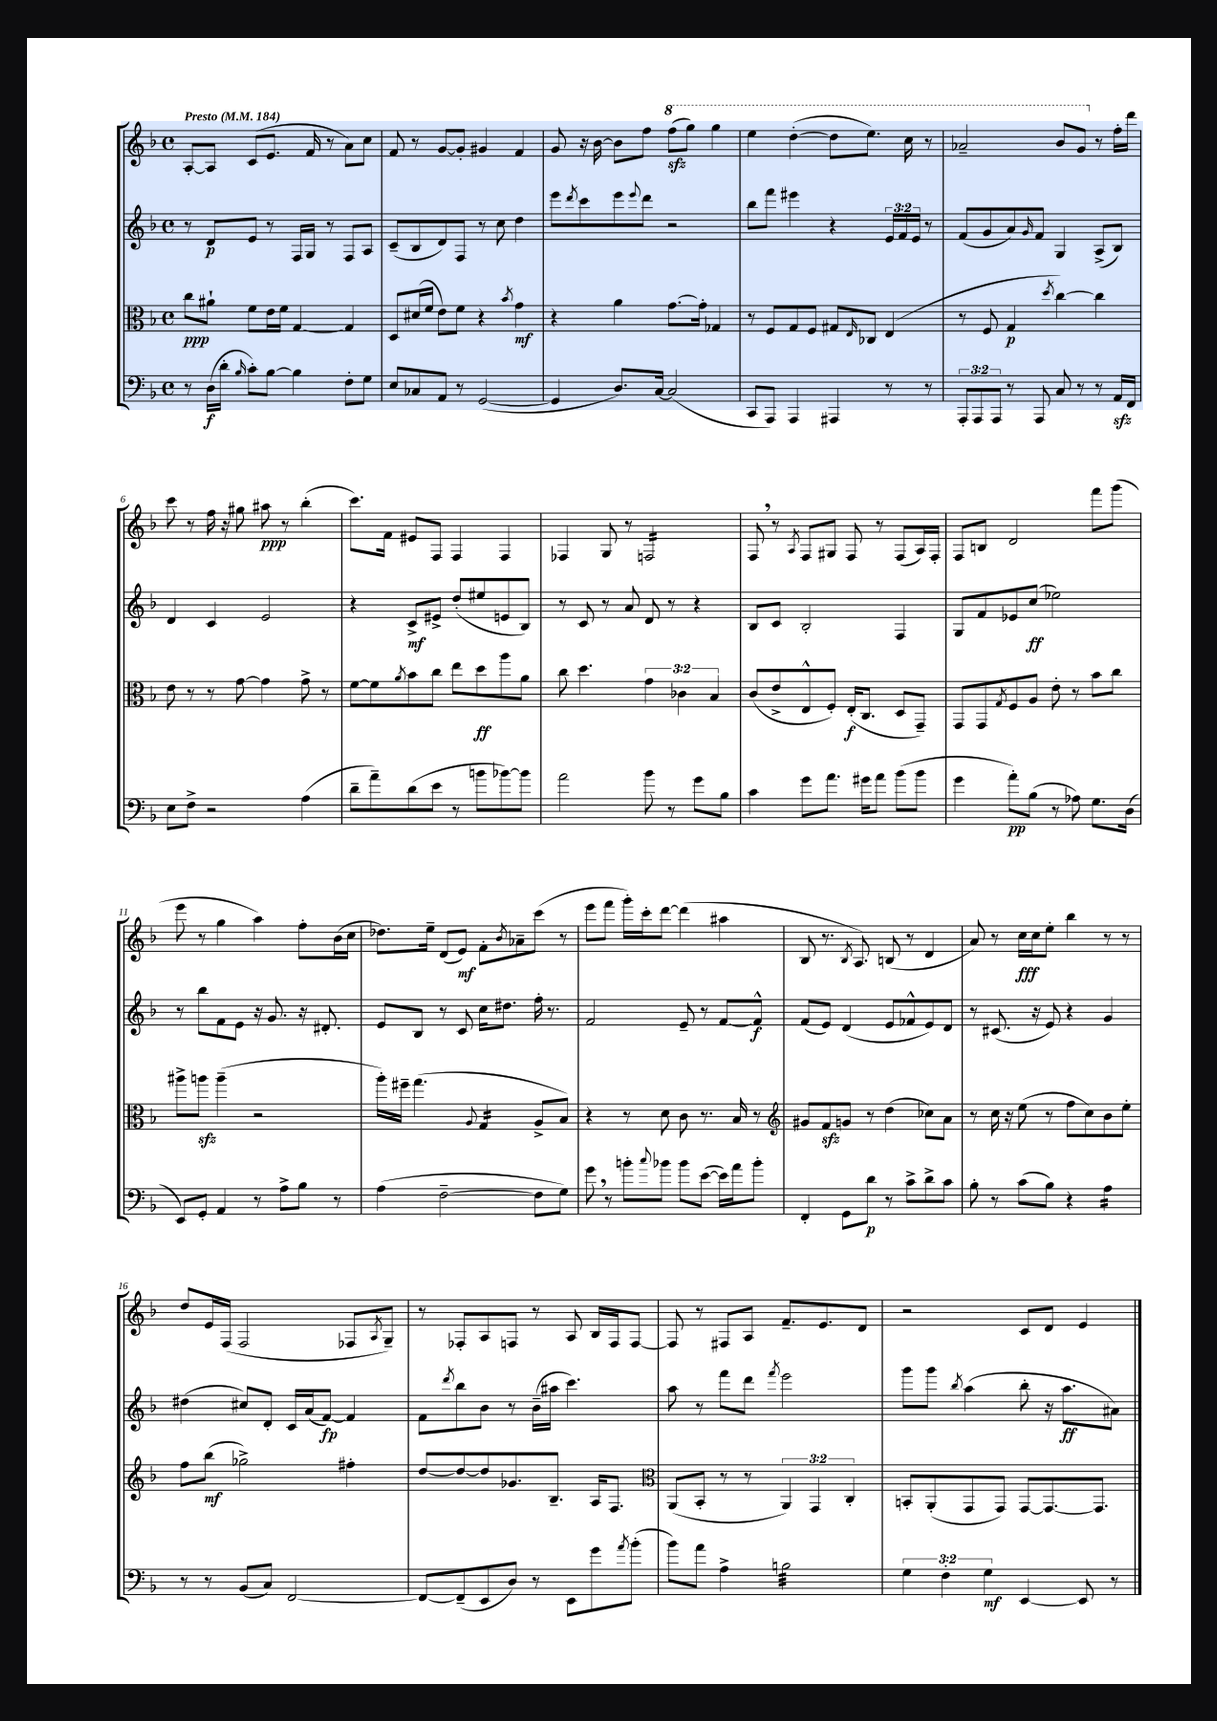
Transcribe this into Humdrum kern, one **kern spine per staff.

**kern	**kern	**kern	**kern
*staff4	*staff3	*staff2	*staff1
*clefF4	*clefC3	*clefG2	*clefG2
*k[b-]	*k[b-]	*k[b-]	*k[b-]
*M4/4	*M4/4	*M4/4	*M4/4
*met(c)	*met(c)	*met(c)	*met(c)
*MM184	*MM184	*MM184	*MM184
8r	8cc	8r	[8A'
(16D	8a#`	8d	8A]
16d'	.	.	.
16qqB-	.	.	.
8c')	8f	8e	(8c
[8B-	16e	8r	8.e
.	16f	.	.
4B-]	[4G	16F	.
.	.	16G	16f
.	.	8r	8r
8F'	4G]	8F	8a)
8G	.	8A	8cc
=	=	=	=
8E	8D	(8c~	8f
8C-	(16d#	8B-	8r
.	16f	.	.
8AA	8e)	8d)	[8g
8r	8f	8F	8g']
([2GG	4r	8r	4g#
.	.	8cc	.
.	8qb-	.	.
.	4g	4dd	4f
=	=	=	=
4GG]	4r	8eee	8g
.	.	8qddd	.
.	.	8ccc	16r
.	.	.	[16b-
8.D)	4a	8eee	8b-]
.	.	8qqeee	.
.	.	8ddd	8ff
[16C	.	.	.
(2C]	[8.g	2r	(8fff
.	.	.	8ggg)
.	16g']	.	.
.	4G-	.	4ggg
=	=	=	=
8CC	8r	8bb-	4eee
8AAA)	8F	8fff	.
4AAA	8G	4eee#	([4ddd'
.	8F	.	.
4AAA#	8G#	4r	8ddd]
.	16qqE	.	.
.	8C-	.	8.eee)
8r	(4E	24e	.
.	.	24f	.
.	.	.	16ccc
.	.	24e	.
8r	.	8r	8r
=	=	=	=
12AAA'	8r	(8f	2aa-~
12AAA	.	.	.
.	8F	8g	.
12AAA	.	.	.
8r	4G	8a)	.
.	.	16qqg	.
8AAA	.	8f	.
.	8qdd	.	.
8C	[4cc)	4G	8bb-
8r	.	.	8gg
8r	4cc]	(8A^	8r
16AA	.	8B-)	16ff'
16FF	.	.	16ddd
=	=	=	=
8E	8e	4d	8ccc
8F^	8r	.	8r
2r	8r	4c	16ff
.	.	.	16r
.	[8g	.	8gg#
.	4g]	2e	8aa#
.	.	.	8r
(4A	8g^	.	(4bb-'
.	8r	.	.
=	=	=	=
8d~	[8f	4r	8.ccc)
8a~)	8f]	.	.
.	.	.	16f
.	8qa	.	.
(8d	8b-	8c^	8e#
8e	8cc	8e#^	8F
8r	8ee	(8dd'	4F
8b	8dd	8ee#	.
[8b-)	8aa	8e	4F
8b-]	8a	8B-)	.
=	=	=	=
2a	8cc	8r	4F-
.	4.dd	8c	.
.	.	8r	8G
.	.	8a	8r
8b-	6g	8d	2F
8r	.	8r	.
.	6c-	.	.
8g	.	4r	.
.	6B-	.	.
8B-	.	.	.
=	=	=	=
4c	(8c	8B-	8F
.	8e^	8c	8r
.	.	.	8qA
8g	8E^^	2B-'	8F
8.a	8F')	.	8G#
.	(16E'	.	8F
16g#	8.C	.	.
8a	.	.	8r
(8b-	8D	4F	(8F
8b-	8GG~)	.	16A)
.	.	.	16F'
=	=	=	=
4g	8GG	8G	8F
.	8GG	8f	8B
.	8qG	.	.
8a')	8F	8e-	2d
(8B-	8A	(8cc	.
8r	8e'	2ee-)	.
8A-)	8r	.	.
8.G	8b-	.	8fff
.	8cc	.	(8ggg
(16D	.	.	.
=	=	=	=
8EE)	8aa#^	8r	8eee
8GG'	8aa	8bb-	8r
4AA	(4aa~	8f	4gg
.	.	8e	.
8r	2r	16r	4aa)
.	.	8.g	.
8A^	.	.	.
8B-	.	16r	8ff'
.	.	8.d#'	.
8r	.	.	(16b-
.	.	.	16cc
=	=	=	=
(4A	16aa')	8e	8.dd-)
.	16ff#~	.	.
.	(4.gg	8B-	.
.	.	.	16ee~
[2F~	.	8r	(8d
.	.	8c	8e)
.	8qqA	.	.
.	4G	16cc	8f'
.	.	8.dd#	.
.	.	.	8qb-
.	.	.	8a-~
8F]	8A^	16ff'	(8ccc
.	.	8.r	.
8G)	8B-)	.	8r
=	=	=	=
8g	4r	2f	8eee
8r	.	.	8fff
8b'	8r	.	16ggg')
.	.	.	16ccc'
8qqcc	.	.	.
8b-	8d	.	[8ddd
8b-	8c	8e~	(4ddd]
([8e	8.r	8r	.
16e])	.	[8f	4aa#
16a	16B-	.	.
8b-'	8r	8f^^]	.
=	=	=	=
*	*clefG2	*	*
4FF'	8g#	(8f	8B-
.	8f	8e)	8.r
8GG	8g	(4d	.
.	.	.	8qB-
.	.	.	8.A)
8d	8r	.	.
8r	(4dd	8e	(8B
8c^	.	8f-^^	8r
8d^	8cc-)	8e)	4d
8c	8a	8d	.
=	=	=	=
8B-'	8r	8r	8a)
8r	16cc	(8.c#	8r
.	16r	.	.
(8c	(8ee	.	16cc
.	.	16r	16cc
8B-)	8r	8e)	8ee'
4r	8ff	4r	4bb-
.	8cc)	.	.
4A	8b-	4g	8r
.	8ee'	.	8r
=	=	=	=
8r	8ff	(4dd#	8dd
8r	(8bb-	.	16e
.	.	.	(16F
(8BB-	2gg-^)	8cc#)	2F
8C)	.	8d'	.
[2FF	.	16c	.
.	.	(16a	.
.	.	[8f)	.
.	4ff#'	4f]	8F-
.	.	.	8qA
.	.	.	8G~)
=	=	=	=
8FF_	[8dd	8f	8r
.	.	8qddd	.
(8FF~]	8dd_	8bb-	8F-'
8EE	8dd]	8b-	8A
8D)	8.g-	8r	8F
8r	.	(16b-~	8r
.	8.B-~	16aa#	.
8EE	.	4.ccc)	8A
8g	16A	.	16B-
.	8.F	.	16F
8qa	.	.	.
(8b-'	.	.	[8F
=	=	=	=
*	*clefC3	*	*
8b-)	(8AA	8aa	8F]
8a	8BB-'	8r	8r
4A^	8r	8fff	8F#
.	8r	8ddd	8A
.	.	8qfff	.
2B	6AA)	2eee	8.f~
.	6GG	.	.
.	.	.	8.e
.	6C'	.	.
.	.	.	8d
=	=	=	=
6G	8BB'	8ggg	2r
.	(8AA'	8ggg	.
6F'	.	.	.
.	.	8qbb-	.
.	8GG	(4aa	.
6G	.	.	.
.	8GG)	.	.
[4EE	[8GG	8bb-'	8c
.	8.GG_	16r	8d
.	.	8.aa	.
8EE]	.	.	4e
.	8.GG]	.	.
8r	.	8a#)	.
==	==	==	==
*-	*-	*-	*-
